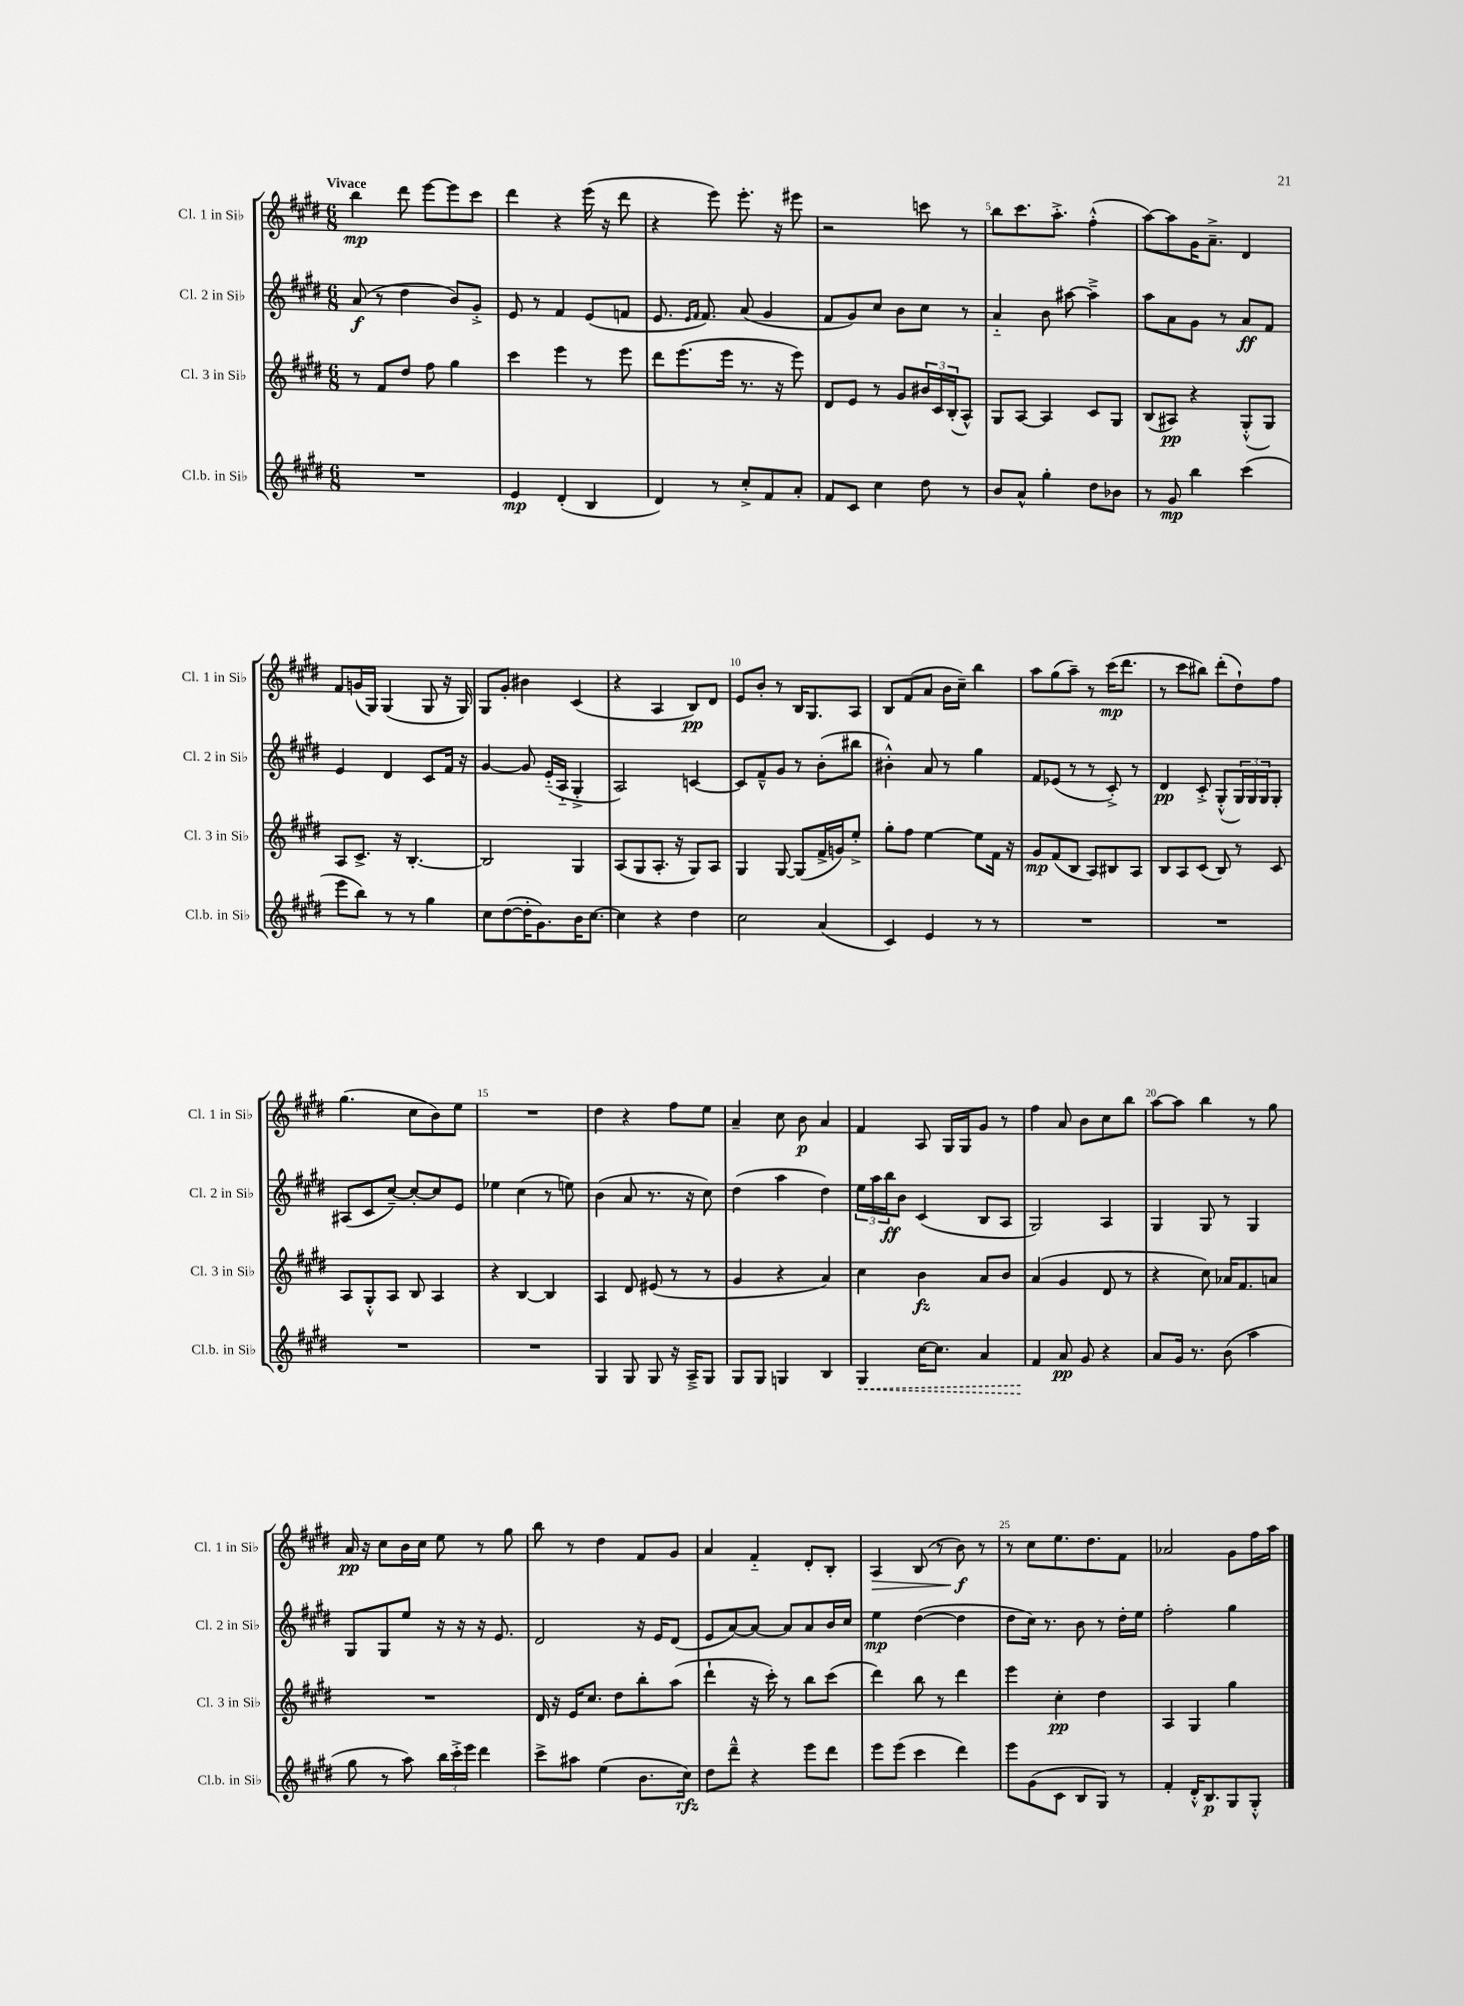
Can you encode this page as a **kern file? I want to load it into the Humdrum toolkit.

**kern	**dynam	**kern	**dynam	**kern	**dynam	**kern	**dynam
*part4	*part4	*part3	*part3	*part2	*part2	*part1	*part1
*staff4	*staff4	*staff3	*staff3	*staff2	*staff2	*staff1	*staff1
*I"Cl.b. in Si♭	*	*I"Cl. 3 in Si♭	*	*I"Cl. 2 in Si♭	*	*I"Cl. 1 in Si♭	*
*I'Cl.b. in Si♭	*	*I'Cl. 3 in Si♭	*	*I'Cl. 2 in Si♭	*	*I'Cl. 1 in Si♭	*
*clefG2	*	*clefG2	*	*clefG2	*	*clefG2	*
*k[f#c#g#d#]	*	*k[f#c#g#d#]	*	*k[f#c#g#d#]	*	*k[f#c#g#d#]	*
*M6/8	*	*M6/8	*	*M6/8	*	*M6/8	*
=1	=1	=1	=1	=1	=1	=1	=1
!	!	!	!	!	!	!LO:TX:a:B:t=Vivace	!
2.r	.	8r	.	(8a/	f	4bb\	mp
.	.	8f#/L	.	8r	.	.	.
.	.	8dd#/J	.	4dd#\	.	8ddd#\	.
.	.	8ff#\	.	.	.	[8eee\L	.
.	.	4gg#\	.	8b/L)	.	8eee\]	.
.	.	.	.	8g#'^/J	.	8ccc#\J	.
=2	=2	=2	=2	=2	=2	=2	=2
4e/	mp	4ccc#\	.	8e/	.	4ddd#\	.
.	.	.	.	8r	.	.	.
(4d#'/	.	4eee\	.	4f#/	.	4r	.
4B/	.	8r	.	(8e/L	.	(16eee\	.
.	.	.	.	.	.	16r	.
.	.	8eee\	.	8fn/J	.	8ddd#\	.
=3	=3	=3	=3	=3	=3	=3	=3
4d#/)	.	8ddd#\L	.	8.e/	.	4r	.
.	.	(8.eee\	.	.	.	.	.
.	.	.	.	16qqe/LL	.	.	.
.	.	.	.	16qqf#/JJ	.	.	.
.	.	.	.	8.f#/)	.	.	.
8r	.	.	.	.	.	8eee\)	.
.	.	16eee\Jk	.	.	.	.	.
8cc#'^/L	.	8.r	.	(8a/	.	8.eee'\	.
8f#/	.	.	.	4g#/	.	.	.
.	.	16r	.	.	.	16r	.
8a'/J	.	8eee\)	.	.	.	8eee#X\	.
=4	=4	=4	=4	=4	=4	=4	=4
8f#/L	.	8d#/L	.	8f#/L	.	2r	.
8c#/J	.	8e/J	.	8g#/)	.	.	.
4cc#\	.	8r	.	8cc#/J	.	.	.
.	.	8g#/L	.	8b\L	.	.	.
8dd#\	.	24b#X/L	.	8cc#\J	.	8cccn\	.
.	.	24c#/	.	.	.	.	.
.	.	(24B'/J	.	.	.	.	.
8r	.	8A^^/J)	.	8r	.	8r	.
=5	=5	=5	=5	=5	=5	=5	=5
8b/L	.	8G#/L	.	4a/	.	8bb\L	.
8a^^/J	.	[8A/J	.	.	.	8.ccc#\	.
4gg#'\	.	4A/]	.	8b\	.	.	.
.	.	.	.	.	.	8.aa'^\J	.
.	.	.	.	[8aa#X\	.	.	.
8dd#\L	.	8c#/L	.	4aa#~^\]	.	(4ff#'^^\	.
8b-X\J	.	8G#/J	.	.	.	.	.
=6	=6	=6	=6	=6	=6	=6	=6
8r	.	(8B/L	.	8aa\L	.	[8aa\L)	.
8g#/	mp	8A#X/J)	pp	8a\	.	8aa\]	.
4bb\	.	4r	.	8g#\J	.	16g#\K	.
.	.	.	.	.	.	8.a~^\J	.
.	.	.	.	8r	.	.	.
(4ccc#\	.	(8G#'^^/L	.	8a/L	ff	4d#/	.
.	.	8G#/J)	.	8f#/J	.	.	.
!!LO:LB:g=z
=7	=7	=7	=7	=7	=7	=7	=7
8eee\L	.	8A/L	.	4e/	.	8f#/L	.
8bb\J)	.	8.c#^/J	.	.	.	(16gn/L	.
.	.	.	.	.	.	16G#/JJ)	.
8r	.	.	.	4d#/	.	(4G#/	.
.	.	16r	.	.	.	.	.
8r	.	[4.B'/	.	.	.	.	.
4gg#\	.	.	.	8c#/L	.	8G#/	.
.	.	.	.	16f#/Jk	.	16r	.
.	.	.	.	16r	.	16G#/)	.
=8	=8	=8	=8	=8	=8	=8	=8
8cc#\L	.	2B/]	.	[4g#/	.	8G#/L	.
([8dd#\	.	.	.	.	.	8g#'/J	.
16dd#'\K]	.	.	.	8g#/]	.	4b#X\	.
8.g#\)	.	.	.	.	.	.	.
.	.	.	.	(16e/LL	.	.	.
.	.	.	.	16A/JJ	.	.	.
16b\K	.	4G#/	.	4G#'^/	.	(4c#/	.
[8.cc#\J	.	.	.	.	.	.	.
=9	=9	=9	=9	=9	=9	=9	=9
4cc#\]	.	(8A/L	.	2A/)	.	4r	.
.	.	8G#/	.	.	.	.	.
4r	.	8.A'/J	.	.	.	4A/	.
.	.	16r	.	.	.	.	.
4dd#\	.	8G#/L)	.	[4cn/	.	8B/L)	pp
.	.	8A/J	.	.	.	8d#/J	.
=10	=10	=10	=10	=10	=10	=10	=10
2cc#\	.	4G#/	.	8c/L]	.	8e/L	.
.	.	.	.	8f#~^^/	.	8b'/J	.
.	.	[8G#/	.	8g#/J	.	8r	.
.	.	(8G#/L]	.	8r	.	16B/KL	.
.	.	.	.	.	.	8.G#/	.
(4a/	.	16f#^/L	.	(8b'\L	.	.	.
.	.	16gn/J)	.	.	.	.	.
.	.	8ee'^/J	.	8bb#X\J	.	8A/J	.
=11	=11	=11	=11	=11	=11	=11	=11
4c#/)	.	8gg#'\L	.	4b#X'^^\)	.	8B/L	.
.	.	8ff#\J	.	.	.	(8f#/	.
4e/	.	[4ee\	.	8a/	.	8a/J	.
.	.	.	.	8r	.	16b\LL	.
.	.	.	.	.	.	16cc#~\JJ)	.
8r	.	8ee\L]	.	4gg#\	.	4bb\	.
8r	.	16f#\Jk	.	.	.	.	.
.	.	16r	.	.	.	.	.
=12	=12	=12	=12	=12	=12	=12	=12
2.r	.	8g#/L	mp	8f#/L	.	8aa\L	.
.	.	(8f#/	.	(8e-X/J	.	(8gg#\	.
.	.	8B/J	.	8r	.	8aa~\J)	.
.	.	8A/L)	.	8r	.	8r	.
.	.	8B#X/	.	8c#'^/)	.	(16ccc#\KL	mp
.	.	.	.	.	.	8.ddd#\J	.
.	.	8A/J	.	8r	.	.	.
=13	=13	=13	=13	=13	=13	=13	=13
2.r	.	8B/L	.	4d#/	pp	8r	.
.	.	8A/	.	.	.	8ccc#\L	.
.	.	(8c#/J	.	8c#'^/	.	8bb#X\J)	.
.	.	8B/)	.	(8G#'^^/L	.	(8ddd#'\L	.
.	.	8r	.	24G#/L)	.	8dd#`\)	.
.	.	.	.	24G#/	.	.	.
.	.	.	.	24G#/J	.	.	.
.	.	8c#/	.	8G#'/J	.	8ff#\J	.
!!LO:LB:g=z
=14	=14	=14	=14	=14	=14	=14	=14
2.r	.	8A/L	.	(8A#X/L	.	(4.gg#\	.
.	.	8G#'^^/	.	8c#/	.	.	.
.	.	8A/J	.	[8cc#~/J)	.	.	.
.	.	8B/	.	8cc#'/L_	.	8cc#\L	.
.	.	4A/	.	8cc#/]	.	8b\)	.
.	.	.	.	8e/J	.	8ee\J	.
=15	=15	=15	=15	=15	=15	=15	=15
2.r	.	4r	.	4ee-X\	.	2.r	.
.	.	[4B/	.	(4cc#\	.	.	.
.	.	4B/]	.	8r	.	.	.
.	.	.	.	8een\)	.	.	.
=16	=16	=16	=16	=16	=16	=16	=16
4G#/	.	4A/	.	(4b\	.	4dd#\	.
8G#/	.	8d#/	.	8a/	.	4r	.
8G#/	.	(8e#X/	.	8.r	.	.	.
16r	.	8r	.	.	.	8ff#\L	.
16A~^/KL	.	.	.	16r	.	.	.
8G#/J	.	8r	.	8cc#\)	.	8ee\J	.
=17	=17	=17	=17	=17	=17	=17	=17
8G#/L	.	4g#/	.	(4dd#\	.	4a~/	.
8G#/J	.	.	.	.	.	.	.
4Gn/	.	4r	.	4aa\	.	8cc#\	.
.	.	.	.	.	.	8b\	p
4B/	.	4a/)	.	4dd#\)	.	4a/	.
=18	=18	=18	=18	=18	=18	=18	=18
!	!LO:HP:b	!	!	!	!	!	!
4G#/	<	4cc#\	.	24ee\LL	.	4f#/	.
.	.	.	.	24aa\	.	.	.
.	.	.	.	24bb\J	ff	.	.
.	.	.	.	8b\J	.	.	.
[16cc#\KL	.	4b\	fz	(4c#/	.	8A/	.
8.cc#\J]	.	.	.	.	.	.	.
.	.	.	.	.	.	16G#/LL	.
.	.	.	.	.	.	16G#/J	.
4a/	.	8a/L	.	8B/L	.	8g#/J	.
.	.	8b/J	.	8A/J	.	8r	.
=19	=19	=19	=19	=19	=19	=19	=19
4f#/	.	(4a/	.	2G#/)	.	4ff#\	.
8a/	[ pp	4g#/	.	.	.	8a/	.
8g#/	.	.	.	.	.	8b\L	.
4r	.	8d#/	.	4A/	.	8cc#\	.
.	.	8r	.	.	.	8bb\J	.
=20	=20	=20	=20	=20	=20	=20	=20
8a/L	.	4r	.	4G#/	.	[8aa\L	.
16g#/Jk	.	.	.	.	.	8aa\J]	.
8.r	.	.	.	.	.	.	.
.	.	8cc#\)	.	8G#/	.	4bb\	.
(8b\	.	16a-X/KL	.	8r	.	.	.
.	.	8.f#/	.	.	.	.	.
4aa\	.	.	.	4G#/	.	8r	.
.	.	8an/J	.	.	.	8gg#\	.
!!LO:LB:g=z
=21	=21	=21	=21	=21	=21	=21	=21
8gg#\	.	2.r	.	8G#/L	.	16a/	pp
.	.	.	.	.	.	16r	.
8r	.	.	.	8G#/	.	8cc#\L	.
8aa\)	.	.	.	8ee/J	.	16b\L	.
.	.	.	.	.	.	16cc#\JJ	.
24bb\LL	.	.	.	16r	.	8ee\	.
24ccc#'^\	.	.	.	.	.	.	.
.	.	.	.	16r	.	.	.
24eee\JJ	.	.	.	.	.	.	.
4ddd#\	.	.	.	16r	.	8r	.
.	.	.	.	8.e/	.	.	.
.	.	.	.	.	.	8gg#\	.
=22	=22	=22	=22	=22	=22	=22	=22
8ccc#^\L	.	16d#/	.	2d#/	.	8bb\	.
.	.	16r	.	.	.	.	.
8aa#X\J	.	16e/KL	.	.	.	8r	.
.	.	8.cc#/J	.	.	.	.	.
(4ee\	.	.	.	.	.	4dd#\	.
.	.	8dd#\L	.	.	.	.	.
8.b\L	.	8bb'\	.	16r	.	8f#/L	.
.	.	.	.	16e/KL	.	.	.
.	.	(8aa\J	.	(8d#/J	.	8g#/J	.
16cc#\Jk)	rfz	.	.	.	.	.	.
=23	=23	=23	=23	=23	=23	=23	=23
8dd#\L	.	4ddd#`\	.	8e/L	.	4a/	.
8ddd#~^^\J	.	.	.	[8a/)	.	.	.
4r	.	16r	.	8a/J_	.	4f#/	.
.	.	16ccc#'\)	.	.	.	.	.
.	.	8r	.	8a/L]	.	.	.
8eee\L	.	8bb\L	.	8a/	.	8d#'/L	.
8ddd#\J	.	(8ccc#\J	.	16b/L	.	8B'/J	.
.	.	.	.	16cc#/JJ	.	.	.
=24	=24	=24	=24	=24	=24	=24	=24
!	!	!	!	!	!	!	!LO:HP:b
8eee\L	.	4ddd#\)	.	4ee\	mp	4A/	>
(8eee\J	.	.	.	.	.	.	.
4ccc#\	.	8bb\	.	([4dd#\	.	(8B/	.
.	.	8r	.	.	.	8r	.
4ddd#\)	.	4ddd#\	.	4dd#\]	.	8b\)	f
.	.	.	.	.	.	8r	]
=25	=25	=25	=25	=25	=25	=25	=25
8eee\L	.	4eee\	.	8dd#\L	.	8r	.
(8g#\	.	.	.	16cc#\Jk)	.	8cc#\L	.
.	.	.	.	8.r	.	.	.
8c#\J	.	4cc#'\	pp	.	.	8.ee\	.
8B/L	.	.	.	8b\	.	.	.
.	.	.	.	.	.	8.dd#\	.
8G#/J)	.	4dd#\	.	8r	.	.	.
8r	.	.	.	16dd#'\LL	.	8f#\J	.
.	.	.	.	16ee\JJ	.	.	.
=26	=26	=26	=26	=26	=26	=26	=26
4f#'/	.	4A/	.	2ff#'\	.	2a-X/	.
16d#'^^/KL	.	4G#/	.	.	.	.	.
8.B/	p	.	.	.	.	.	.
8G#/	.	4gg#\	.	4gg#\	.	8g#\L	.
8G#'^^/J	.	.	.	.	.	16ff#\L	.
.	.	.	.	.	.	16aa\JJ	.
==	==	==	==	==	==	==	==
*-	*-	*-	*-	*-	*-	*-	*-
